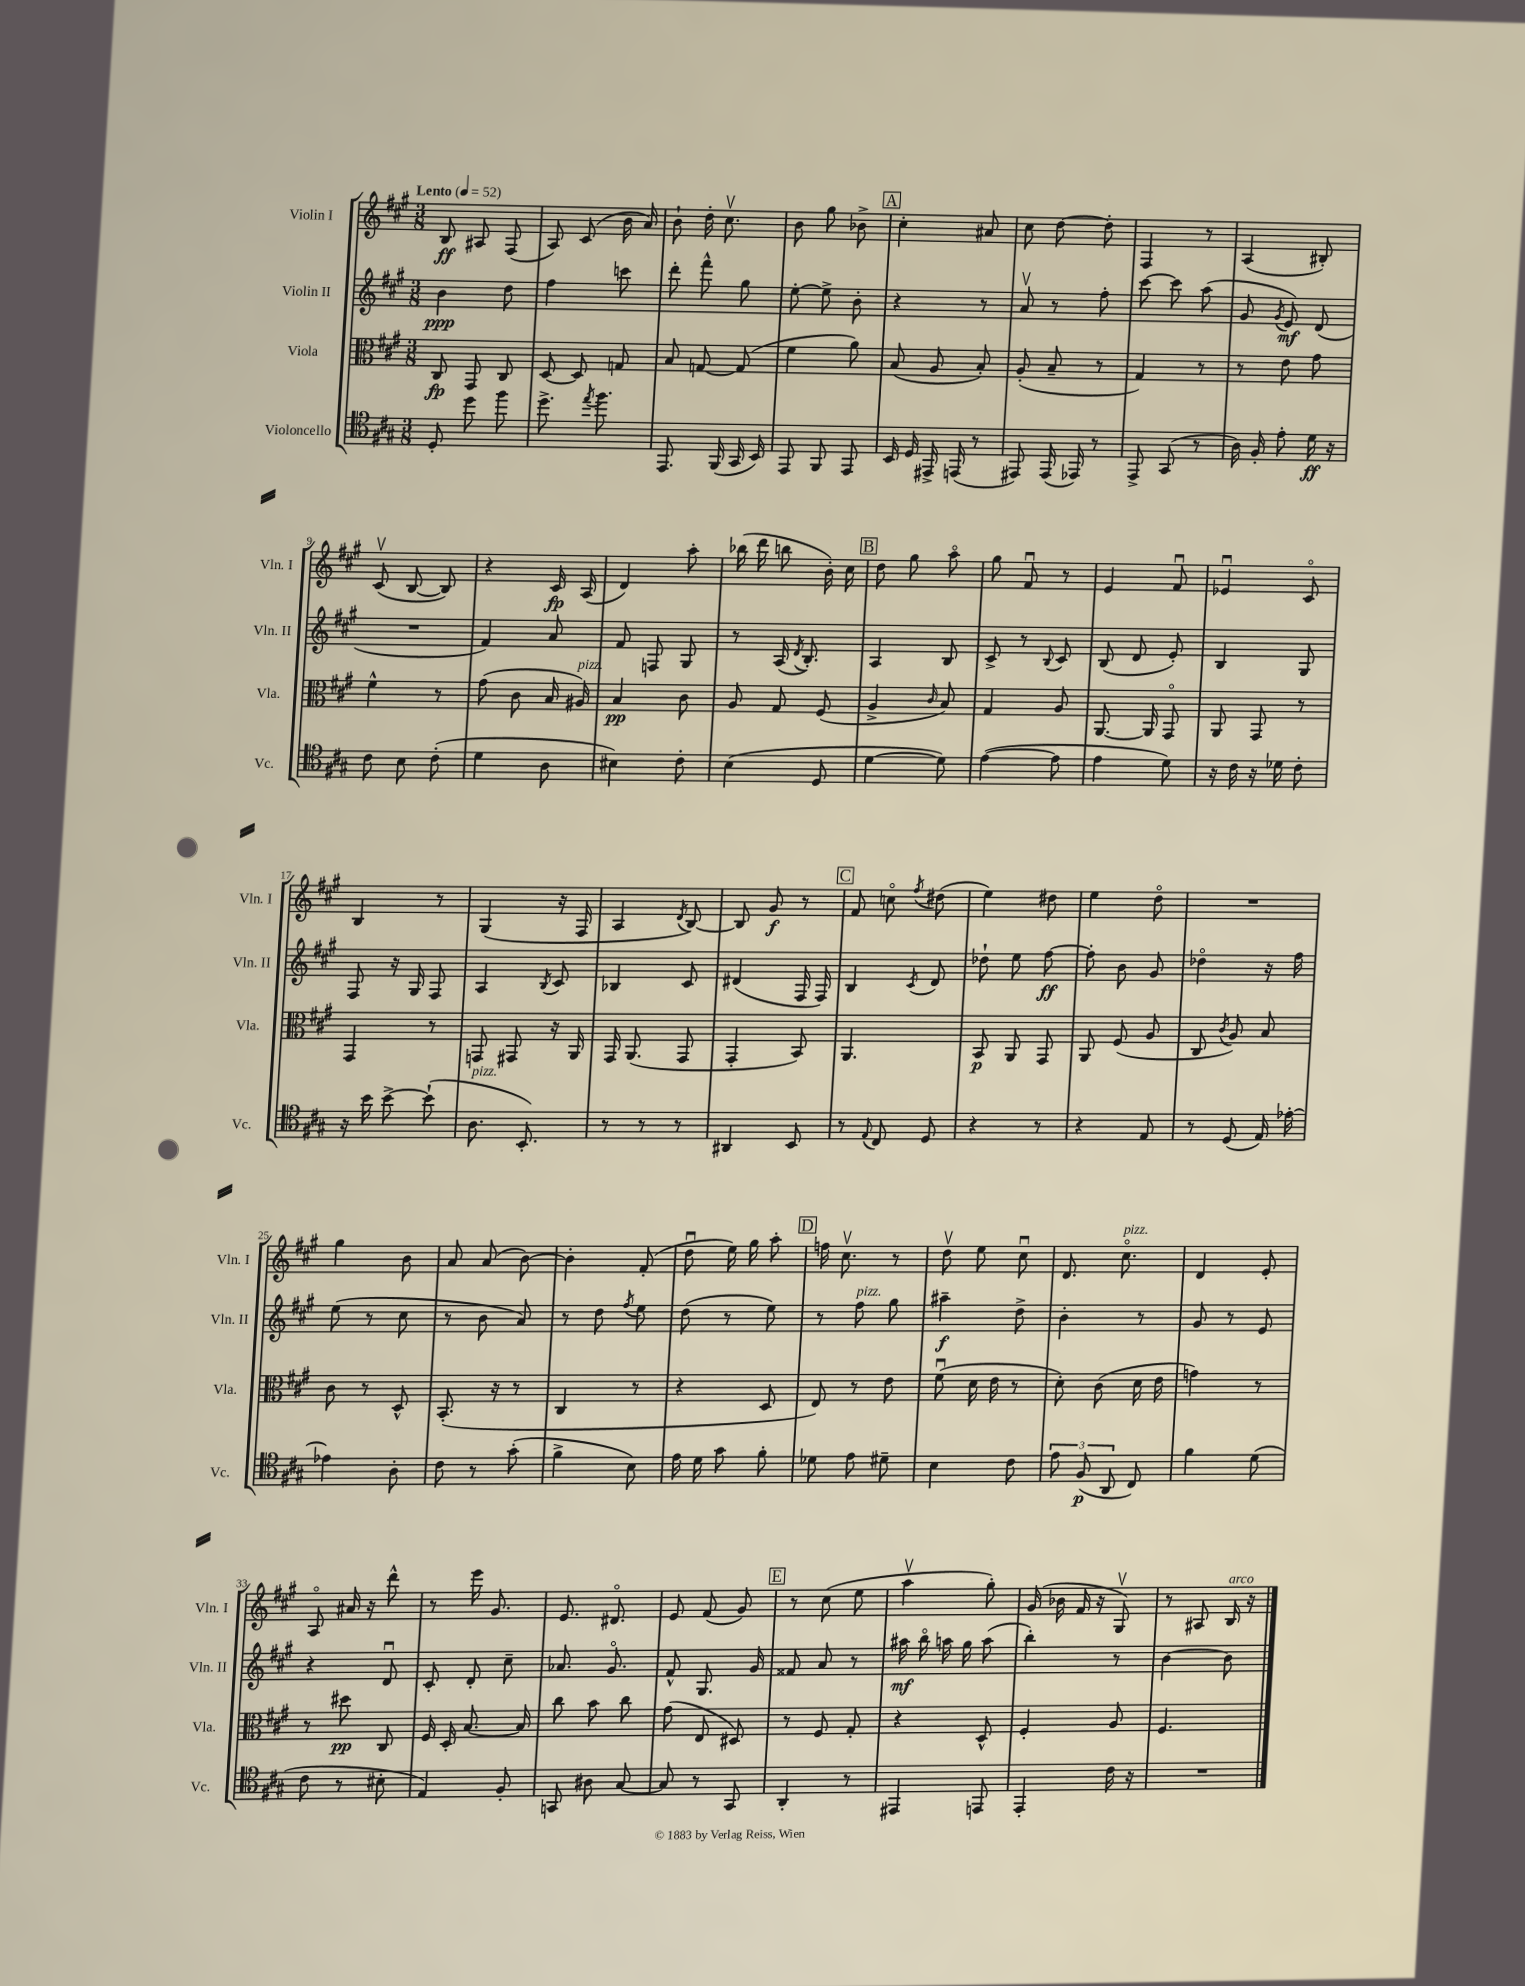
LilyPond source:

<<
\new StaffGroup <<
\new Staff = "s0" \with { instrumentName = "Violin I" shortInstrumentName = "Vln. I" } {
    \clef treble \key a \major \numericTimeSignature \time 3/8 \tempo "Lento" 4 = 52
    \autoBeamOff b8\ff ais8 fis8( |
    a8) cis'8( b'16 a'16) |
    b'8-! d''16-. cis''8.\upbow |
    b'8 gis''8 bes'8-> |
    \mark \markup { \box "A" } cis''4-. ais'8 |
    cis''8 d''8~ d''8-. |
    fis4 r8 |
    a4( bis8-.) |
    cis'8\upbow( b8~ b8) |
    r4 cis'16\fp a16( |
    d'4) a''8-. |
    bes''16( d'''16 b''8 b'16-.) cis''16 |
    \mark \markup { \box "B" } d''8 gis''8 a''8\flageolet |
    gis''8 fis'8\downbow r8 |
    e'4 fis'8\downbow |
    ees'4\downbow cis'8\flageolet |
    b4 r8 |
    gis4( r16 fis16 |
    a4 \acciaccatura { d'8 } b8~) |
    b8 gis'8\f r8 |
    \mark \markup { \box "C" } fis'8 c''8\flageolet \acciaccatura { fis''8 } dis''8( |
    e''4) dis''8 |
    e''4 d''8\flageolet |
    R4. |
    gis''4 b'8 |
    a'8 a'8( b'8~) |
    b'4-. fis'8-.( |
    d''8\downbow e''16) gis''16 a''8-. |
    \mark \markup { \box "D" } f''16 cis''8.\upbow r8 |
    d''8\upbow e''8 cis''8\downbow |
    d'8. cis''8.\flageolet^\markup { \italic "pizz." } |
    d'4 e'8-. |
    a8\flageolet ais'16 r16 d'''8-^ |
    r8 e'''16 gis'8. |
    e'8. dis'8.\flageolet |
    e'8 fis'8( gis'8) |
    \mark \markup { \box "E" } r8 cis''8( e''8 |
    a''4\upbow gis''8-.) |
    gis'16( bes'16 fis'16 r16 gis8\upbow) |
    r8 ais8 b16^\markup { \italic "arco" } r16 \bar "|." |
}
\new Staff = "s1" \with { instrumentName = "Violin II" shortInstrumentName = "Vln. II" } {
    \clef treble \key a \major \numericTimeSignature \time 3/8
    \autoBeamOff b'4\ppp d''8 |
    fis''4 c'''8 |
    d'''8-. fis'''8-^ gis''8 |
    e''8~-. e''8-> b'8-. |
    \mark \markup { \box "A" } r4 r8 |
    a'8\upbow r8 fis''8-. |
    cis'''8~ cis'''8 a''8( |
    gis'8 \acciaccatura { gis'8 } e'8\mf) d'8( |
    R4. |
    fis'4) a'8 |
    fis'8 f8 gis8 |
    r8 a16( \acciaccatura { d'8 } b8.-.) |
    \mark \markup { \box "B" } a4 b8 |
    cis'8-> r8 \appoggiatura { b8 } cis'8 |
    b8( d'8 e'8-.) |
    b4 gis8 |
    fis8 r16 gis16 fis8 |
    a4 \acciaccatura { b8 } cis'8 |
    bes4 cis'8 |
    dis'4( fis16 fis16) |
    \mark \markup { \box "C" } b4 \acciaccatura { cis'8 } d'8 |
    des''8-! e''8 fis''8~\ff |
    fis''8-. b'8 gis'8 |
    des''4\flageolet r16 fis''16 |
    e''8( r8 cis''8 |
    r8 b'8 a'8) |
    r8 d''8 \acciaccatura { fis''8 } e''8 |
    d''8( r8 e''8) |
    \mark \markup { \box "D" } r8 fis''8^\markup { \italic "pizz." } gis''8 |
    ais''4--\f d''8-> |
    b'4-. r8 |
    gis'8 r8 e'8 |
    r4 d'8\downbow |
    cis'8-. d'8-. cis''8-- |
    aes'8. gis'8.\flageolet |
    fis'8-^ gis8. gis'16 |
    \mark \markup { \box "E" } fisis'8 a'8 r8 |
    ais''16\mf b''16\flageolet a''16 gis''16 a''8( |
    b''4-.) r8 |
    b'4~ b'8 \bar "|." |
}
\new Staff = "s2" \with { instrumentName = "Viola" shortInstrumentName = "Vla." } {
    \clef alto \key a \major \numericTimeSignature \time 3/8
    \autoBeamOff cis8\fp gis,8 cis8 |
    d8~ d8 g8 |
    b8 g8~ g8( |
    fis'4 a'8) |
    \mark \markup { \box "A" } b8( a8 b8-.) |
    a8-.( b8-- r8 |
    gis4) r8 |
    r8 e'8 gis'8 |
    fis'4-^ r8 |
    gis'8( cis'8 b16 ais16^\markup { \italic "pizz." }) |
    b4\pp cis'8 |
    a8 gis8 fis8( |
    \mark \markup { \box "B" } a4-> \grace { cis'16 } b8) |
    gis4 a8 |
    a,8.~ a,16 gis,8\flageolet |
    a,8 gis,8 r8 |
    gis,4 r8 |
    g,8 gis,8 r16 a,16 |
    gis,16 a,8.( gis,8 |
    gis,4-. b,8) |
    \mark \markup { \box "C" } a,4. |
    b,8\p a,8 gis,8 |
    a,8 fis8( a8 |
    cis8 \acciaccatura { cis'8 } a8) b8 |
    cis'8 r8 d8-^ |
    b,8.-.( r16 r8 |
    cis4 r8 |
    r4 d8 |
    \mark \markup { \box "D" } e8) r8 e'8 |
    fis'8\downbow( d'16 e'16 r8 |
    d'8-.) cis'8( d'16 e'16 |
    g'4) r8 |
    r8 dis''8\pp cis8 |
    fis16 d16-. b8.~ b16 |
    cis''8 b'8 cis''8 |
    gis'8( e8 dis8) |
    \mark \markup { \box "E" } r8 fis8 gis8-. |
    r4 d8-^ |
    fis4-. a8 |
    fis4. \bar "|." |
}
\new Staff = "s3" \with { instrumentName = "Violoncello" shortInstrumentName = "Vc." } {
    \clef tenor \key a \major \numericTimeSignature \time 3/8
    \autoBeamOff d8-. d''8 fis''8 |
    d''8.-> \acciaccatura { e''8 } fis''8. |
    e,8. fis,16( gis,16 b,16) |
    e,8 fis,8 e,8 |
    \mark \markup { \box "A" } b,16 d16 eis,16-> e,16( r8 |
    eis,8) eis,16( ees,16) r8 |
    e,8-> gis,8( r8 |
    a16) fis16-. e'8-. d'16\ff r16 |
    cis'8 b8 cis'8-.( |
    d'4 a8 |
    bis4) cis'8-. |
    b4( d8 |
    \mark \markup { \box "B" } d'4~ d'8) |
    e'4~( e'8 |
    e'4 d'8) |
    r16 cis'16 r16 des'16 cis'8-. |
    r16 b'16 b'8~-> b'8-!( |
    a8.^\markup { \italic "pizz." } b,8.-.) |
    r8 r8 r8 |
    ais,4 b,8 |
    \mark \markup { \box "C" } r8 \appoggiatura { e8 } cis8 d8 |
    r4 r8 |
    r4 e8 |
    r8 d8( e16) ees'16~-. |
    ees'4 a8-. |
    cis'8 r8 gis'8-.( |
    fis'4-> b8) |
    e'16 d'16 gis'8 fis'8-. |
    \mark \markup { \box "D" } des'8 e'8 dis'8-- |
    b4 cis'8 |
    \tuplet 3/2 { e'8 fis8\p( a,8 } cis8) |
    fis'4 d'8( |
    cis'8 r8 bis8-. |
    e4) fis8-. |
    g,8 ais8 gis8~ |
    gis8 r8 gis,8 |
    \mark \markup { \box "E" } a,4-. r8 |
    eis,4 e,8 |
    e,4-. cis'16 r16 |
    R4. \bar "|." |
}
>>
>>
